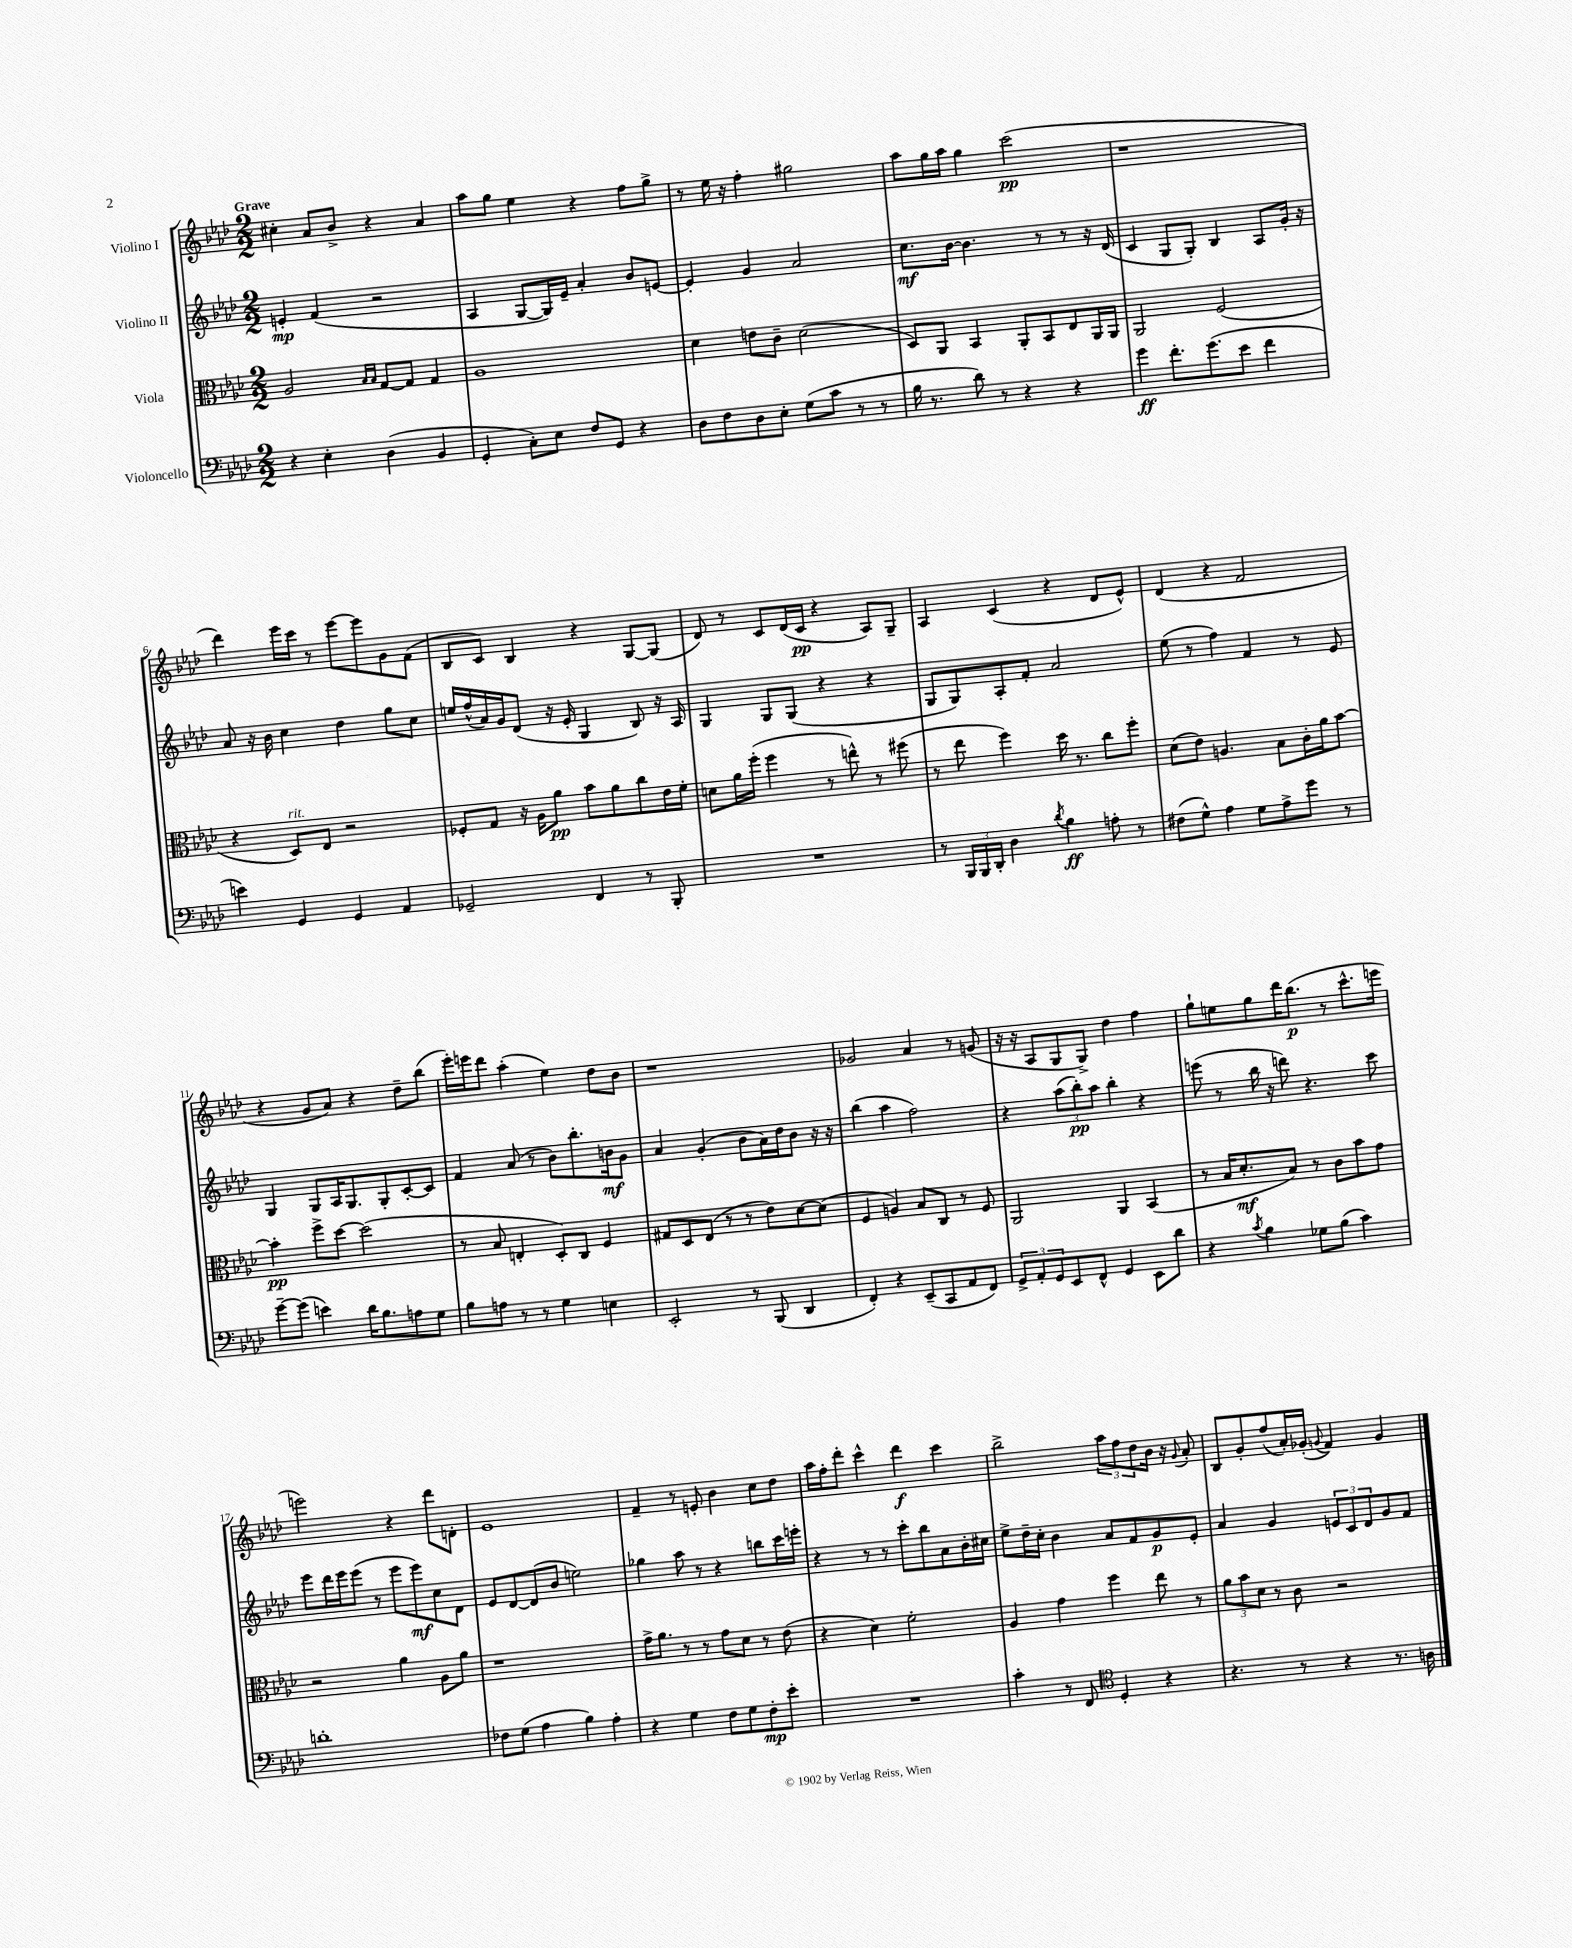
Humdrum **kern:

**kern	**kern	**kern	**kern
*staff4	*staff3	*staff2	*staff1
*clefF4	*clefC3	*clefG2	*clefG2
*k[b-e-a-d-]	*k[b-e-a-d-]	*k[b-e-a-d-]	*k[b-e-a-d-]
*M2/2	*M2/2	*M2/2	*M2/2
4r	2A-	4e'	4cc#'
4E-'	.	(4f	8a-
.	.	.	8b-^
.	16qqB-	.	.
.	16qqB-	.	.
(4D-	[8G	2r	4r
.	8G]	.	.
4BB-	4G	.	4a-
=	=	=	=
4GG'	1A-	4A-	8aa-
.	.	.	8gg
8C')	.	[8G	4ee-
8E-	.	16G])	.
.	.	16e-~	.
8F	.	4a-'	4r
8GG	.	.	.
4r	.	8b-	8ff
.	.	[8e	8gg^
=	=	=	=
8D-	4d-	4e']	8r
8F	.	.	16ee-
.	.	.	16r
8D-	8e	4g	4ff'
8E-'	8c~	.	.
(8G	(2d-	2a-	2gg#
8c	.	.	.
8r	.	.	.
8r	.	.	.
=	=	=	=
16B-	8D-)	8.cc	8aa-
8.r	.	.	.
.	8AA-	.	16gg
.	.	[16b-	16aa-
8d-)	4BB-	4.b-]	4gg
8r	.	.	.
4r	8AA-'	.	(2ccc
.	8BB-	8r	.
4r	8E-	8r	.
.	16AA-	16r	.
.	16AA-	(16d-	.
=	=	=	=
4g	2AA-	4c	1r
8.f'	.	8G	.
.	.	8G')	.
(8.g	.	.	.
.	(2F	4B-	.
8e-	.	.	.
4f	.	8A-	.
.	.	16g'	.
.	.	16r	.
=	=	=	=
4e)	4r	8a-	4ddd-)
.	.	16r	.
.	.	16b-	.
4GG	8D-)	4cc	16eee-
.	.	.	16ccc
.	8E-	.	8r
4GG	2r	4dd-	[8eee-
.	.	.	8eee-]
4AA-	.	8gg	8g
.	.	8cc	(8f
=	=	=	=
2GG-~	8F-'	16ee	8B-
.	.	(16ff^^	.
.	8G	16a-)	8c)
.	.	16g	.
.	16r	(8d-	4B-
.	16A-	.	.
.	8a-	16r	.
.	.	16e-'	.
4FF	8b-	4G	4r
.	8a-	.	.
8r	8cc	8B-)	[8G
8BBB-'	16e-	16r	(8G]
.	16f'	16A-	.
=	=	=	=
1r	8d	4G	8d-)
.	16a-	.	8r
.	(16ff'	.	.
.	4ff	8G	8c
.	.	(8G	(16d-
.	.	.	16c
.	8r	4r	4r
.	8ee^^)	.	.
.	8r	4r	8A-)
.	(8ff#	.	8G~
=	=	=	=
8r	8r	8G	4A-
24BBB-	8ee-	8G)	.
24BBB-	.	.	.
24DD-'	.	.	.
4D-	4ff)	8A-'	(4c
.	.	8f'	.
8qd-	.	.	.
4B-	16dd-	2a-	4r
.	8.r	.	.
8A'	8cc	.	8d-
8r	8ff'	.	8e-^^)
=	=	=	=
(8F#	(8d-	(8ee-	(4d-
8G^^)	8e-)	8r	.
4A-	4.A	4ff)	4r
8G	.	4f	2f
8A-^	8B-	.	.
8g	16c'	8r	.
.	16a-	.	.
8r	[8b-	8e-	.
=	=	=	=
[8g~	4b-']	4G	4r
(8g]	.	.	.
4e)	8ff^	8G	8g
.	[8dd-	16A-	8a-)
.	.	8.G	.
16d-	(2dd-]	.	4r
8.B-	.	.	.
.	.	8G'	.
8A	.	[8c'	8dd-~
8G	.	8c]	(8bb-
=	=	=	=
8B-	8r	4f	16eee-')
.	.	.	16eee
8A	8B-	.	8ddd-
8r	4E'	(8a-	(4aa-'
8r	.	8r	.
4G	8D-')	8b-)	4ee-)
.	8C	8.bb-'	.
4E	4F	.	8dd-
.	.	16b	.
.	.	8g	8b-
=	=	=	=
2EE-'	8G#	4a-	1r
.	8D-	.	.
.	(8E-	(4g'	.
.	8r	.	.
8r	8r	8b-	.
(8BBB-	8e-)	16a-)	.
.	.	16dd-	.
4DD-	[8d-	8b-	.
.	(8d-]	16r	.
.	.	16r	.
=	=	=	=
4FF')	4F	(4bb-	2g-
4r	4A)	4aa-	.
(8EE-~	8B-	2ff)	4a-
8CC	8C	.	.
8AA-	8r	.	8r
8FF)	8F	.	(8g
=	=	=	=
12GG^	2AA-	4r	16r
.	.	.	16r
12AA-'	.	.	.
.	.	.	8A-
12GG	.	.	.
8EE-	.	(12aa-	8G
.	.	12bb-')	.
8FF^^	.	.	8G^)
.	.	12aa-	.
4GG	4AA-	4bb-'	4dd-
8EE-	(4BB-	4r	4ff
8d-	.	.	.
=	=	=	=
4r	8r	(8eee	8gg`
.	16B-	8r	8ee
.	8.d-'	.	.
8qc	.	.	.
4B-	.	16bb-	8gg
.	.	16r	.
.	8B-)	8ddd)	16ddd-
.	.	.	(8.bb-
8G-	8r	4.r	.
(8B-	8c	.	8r
4c)	8b-	.	8.ccc^^
.	8g	8ccc	.
.	.	.	16eee
=	=	=	=
1d'	2r	8eee-	2eee)
.	.	16ddd-	.
.	.	16eee-	.
.	.	(8eee-	.
.	.	8r	.
.	4a-	8eee-	4r
.	.	8eee-)	.
.	8A-	8cc	8ddd-
.	8a-	8d-	8d'
=	=	=	=
8F-	1r	8e-	1e-
(8G	.	[8d-	.
4A-	.	(8d-]	.
.	.	8b-	.
4B-)	.	2ee)	.
4A-'	.	.	.
=	=	=	=
4r	16g^	4gg-	4f~
.	8.a-	.	.
4G	8r	8aa-	8r
.	8r	8r	8e'
8F	8g	4r	4b-
8G	8d-	.	.
8F'	8r	8bb	8cc
8e-'	(8e-	16ccc	8dd-
.	.	16eee'	.
=	=	=	=
1r	4r	4r	16aa-
.	.	.	16ff'
.	.	.	8ddd-'
.	4d-)	8r	4ccc^^
.	.	8r	.
.	2f'	8ccc'	4ddd-
.	.	8bb-	.
.	.	8a-	4ccc
.	.	16b-'	.
.	.	16cc#	.
=	=	=	=
4c'	4A-	8ee-^	2bb-^
.	.	16dd-~	.
.	.	16cc'	.
8r	4g	4b-	.
8FF	.	.	.
*clefC4	*	*	*
4D-'	4ff	8a-	12aa-
.	.	.	12ff
.	.	8f	.
.	.	.	12dd-
4r	8ee-	8g	16b-
.	.	.	16r
.	.	.	8qqg
.	8r	8e-'	8a-'
=	=	=	=
4.r	12a-	4a-	8B-
.	12b-	.	.
.	.	.	8g'
.	12d-	.	.
.	8r	4g	(8ff
8r	8c	.	16a-')
.	.	.	(16g-'
.	.	.	8qqg
4r	2r	12e	4f)
.	.	12c	.
.	.	12d-	.
8.r	.	8g	4g
.	.	8f	.
16A	.	.	.
==	==	==	==
*-	*-	*-	*-
